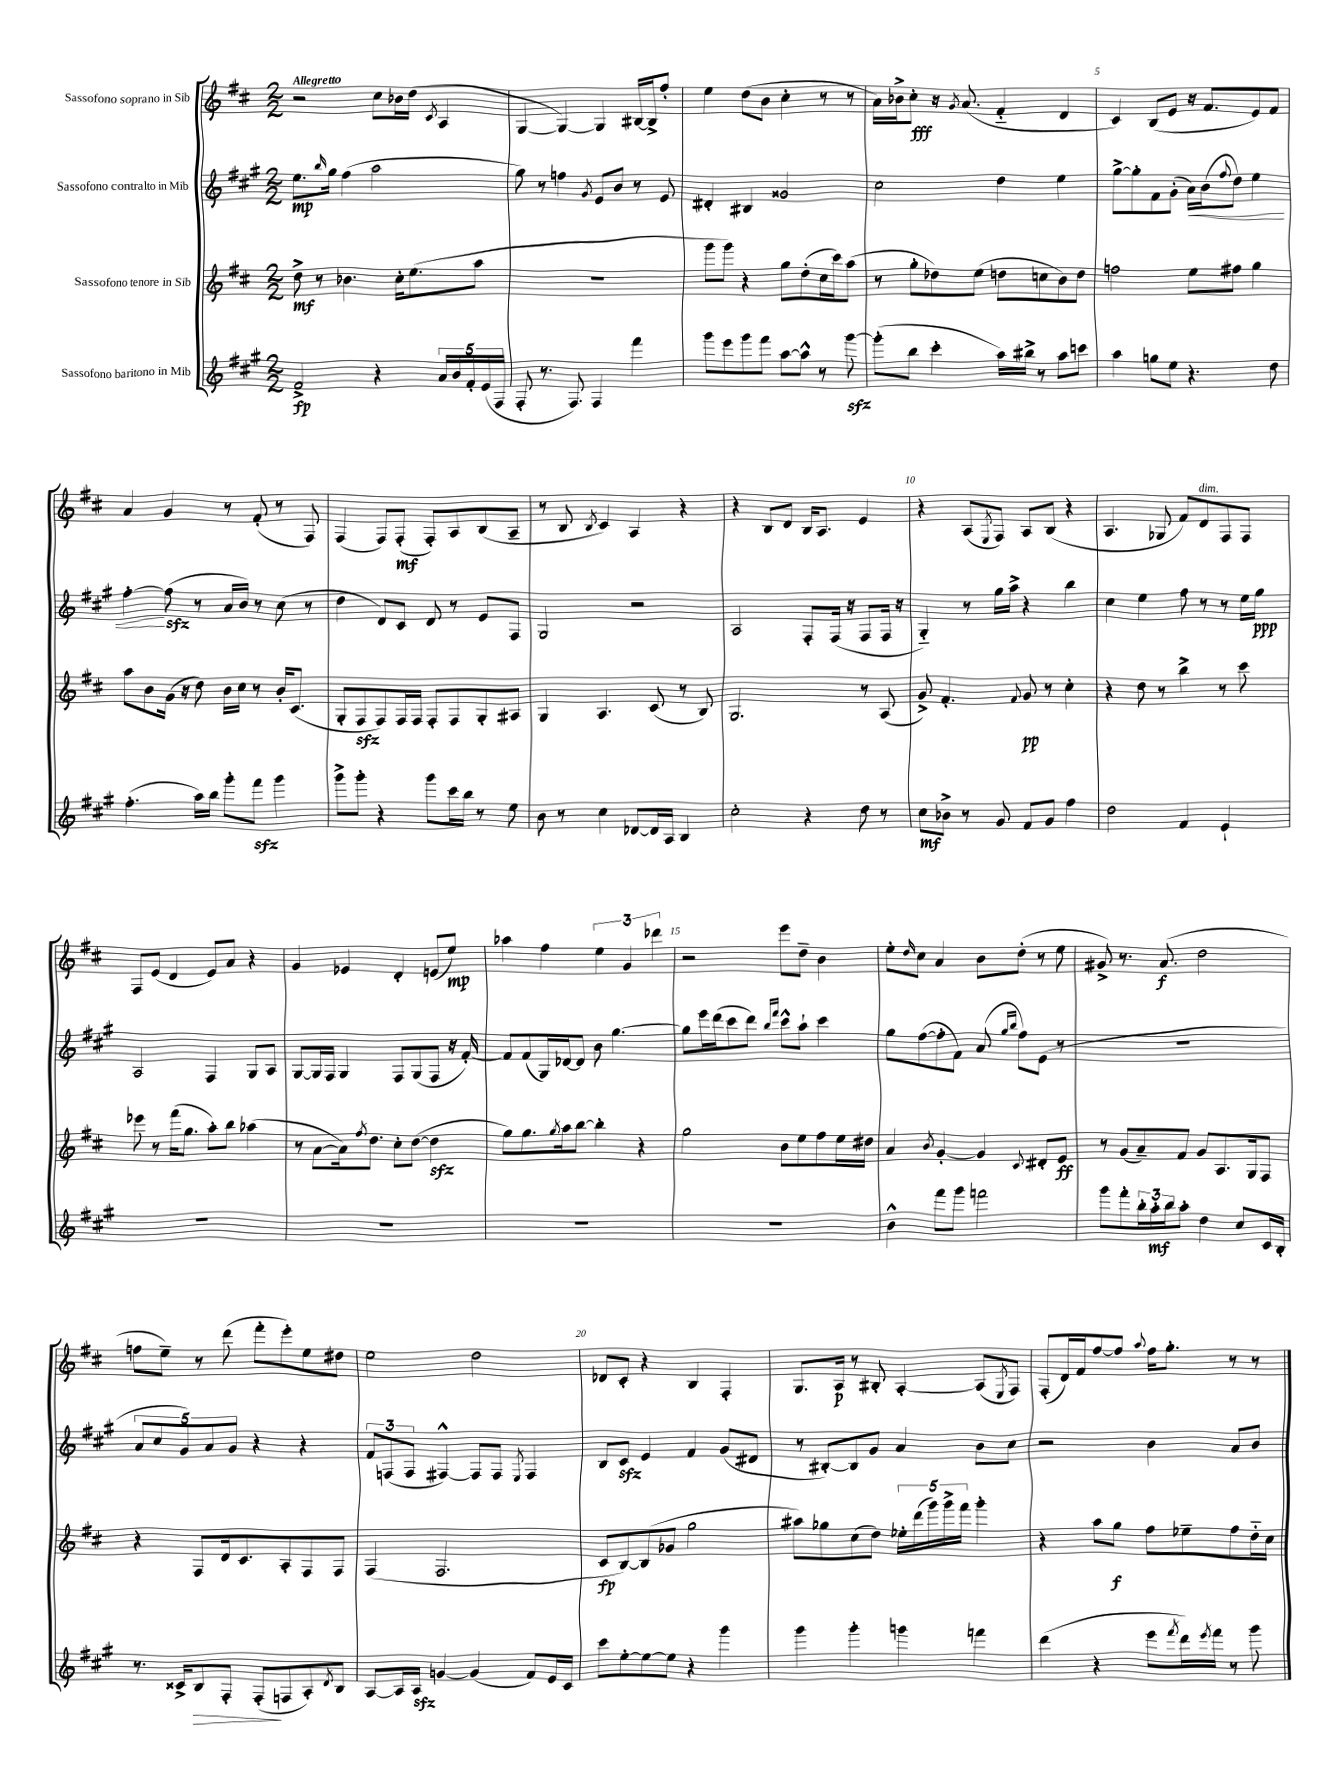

**kern	**dynam	**kern	**dynam	**kern	**dynam	**kern	**dynam
*part4	*part4	*part3	*part3	*part2	*part2	*part1	*part1
*staff4	*staff4	*staff3	*staff3	*staff2	*staff2	*staff1	*staff1
*I"Sassofono baritono in Mib	*	*I"Sassofono tenore in Sib	*	*I"Sassofono contralto in Mib	*	*I"Sassofono soprano in Sib	*
*clefG2	*	*clefG2	*	*clefG2	*	*clefG2	*
*k[f#c#g#]	*	*k[f#c#]	*	*k[f#c#g#]	*	*k[f#c#]	*
*M2/2	*	*M2/2	*	*M2/2	*	*M2/2	*
=1	=1	=1	=1	=1	=1	=1	=1
!	!	!	!	!	!	!LO:TX:a:B:t=Allegretto	!
2f#^/	fp	8dd^\	mf	8.ee\L	mp	2r	.
.	.	8r	.	.	.	.	.
.	.	.	.	16qqbb/	.	.	.
.	.	.	.	16gg#\Jk	.	.	.
.	.	4.b-X\	.	(4ff#\	.	.	.
4r	.	.	.	2aa\	.	8cc#\L	.
.	.	16cc#'\KL	.	.	.	16b-X\L	.
.	.	(8.ee\	.	.	.	(16dd\JJ	.
.	.	.	.	.	.	8qc#/	.
20a/LL	.	.	.	.	.	4A/	.
20b/	.	.	.	.	.	.	.
20f#'/	.	.	.	.	.	.	.
.	.	8aa\J	.	.	.	.	.
(20e/	.	.	.	.	.	.	.
20F#/JJ	.	.	.	.	.	.	.
=2	=2	=2	=2	=2	=2	=2	=2
8F#'/	.	1r	.	8gg#\)	.	[4G/	.
8.r	.	.	.	8r	.	.	.
.	.	.	.	4ffn\	.	4G/_)	.
8.F#/)	.	.	.	.	.	.	.
.	.	.	.	8qg#/	.	.	.
4F#/	.	.	.	8e/L	.	4G/]	.
.	.	.	.	8b/J	.	.	.
4fff#\	.	.	.	8r	.	[16B#X/LL	.
.	.	.	.	.	.	16B#^/J]	.
.	.	.	.	8e/	.	8ff#'/J	.
=3	=3	=3	=3	=3	=3	=3	=3
8ggg#\L	.	8ggg\L	.	4d#X'/	.	4ee\	.
8eee\	.	8ggg\J)	.	.	.	.	.
8ggg#\	.	4r	.	4B#X/	.	(8dd\L	.
8fff#\J	.	.	.	.	.	8b\J	.
[8aa\L	.	8gg\L	.	2g##X/	.	4cc#'\	.
8aa^^\J]	.	(8dd'\	.	.	.	.	.
8r	.	16cc#\L	.	.	.	8r	.
.	.	16ccc#\J)	.	.	.	.	.
[8ggg#zz\	.	(8aa\J	.	.	.	8r	.
=4	=4	=4	=4	=4	=4	=4	=4
(8ggg#'\L]	.	8r	.	2cc#\	.	16a\LL)	.
.	.	.	.	.	.	16b-X^\J	.
8bb\J	.	8gg'\L	.	.	.	8cc#'\J	fff
4ccc#'\	.	8dd-X\)	.	.	.	16r	.
.	.	.	.	.	.	8qg/	.
.	.	.	.	.	.	(8.a/	.
.	.	(8ee\J	.	.	.	.	.
16aa\LL)	.	8ddn\L	.	4dd\	.	4f#/	.
16bb#X^\JJ	.	.	.	.	.	.	.
8r	.	8ccn\	.	.	.	.	.
8aa\L	.	8b\)	.	4ee\	.	4d/	.
8cccn\J	.	8dd\J	.	.	.	.	.
=5	=5	=5	=5	=5	=5	=5	=5
4aa\	.	2ffn\	.	[8gg#^\L	.	4c#/)	.
.	.	.	.	8gg#'\]	.	.	.
8ggn\L	.	.	.	8f#\	.	(8B/L	.
8ee\J	.	.	.	(8g#'\J	.	8e/J	.
!	!	!	!	!	!LO:HP:b	!	!
4.r	.	8ee\L	.	16a\LL)	<	16r	.
.	.	.	.	(16b\J	.	8.f#/L	.
.	.	.	.	8qqff#/	.	.	.
.	.	8ff#X\J	.	8dd\J)	.	.	.
.	.	4gg\	.	4ee\	.	8e/)	.
8dd\	.	.	.	.	.	8f#/J	.
!!LO:LB:g=z
=6	=6	=6	=6	=6	=6	=6	=6
(4.ff#'\	.	8aa\L	.	[4ff#'\	.	4a/	.
.	.	8b\	.	.	.	.	.
.	.	(16g\Jk	.	(8ff#zz\]	[	4g/	.
.	.	16r	.	.	.	.	.
16aa\LL)	.	8dd\)	.	8r	.	.	.
16bb\JJ	.	.	.	.	.	.	.
8ggg#'\L	.	16b\LL	.	16a/LL	.	8r	.
.	.	16cc#\JJ	.	16b/JJ)	.	.	.
8fff#zz\J	.	8r	.	8r	.	(8f#'/	.
4ggg#\	.	16b'/KL	.	(8cc#\	.	8r	.
.	.	(8.c#/J	.	.	.	.	.
.	.	.	.	8r	.	8F#/)	.
=7	=7	=7	=7	=7	=7	=7	=7
8ggg#^\L	.	8G'/L	.	4dd\	.	(4F#/	.
8ggg#'\J	.	8F#zz/	.	.	.	.	.
4r	.	8F#/)	.	8d/L)	.	8F#/L)	.
.	.	16F#/L	.	8c#/J	.	(8F#'/J	mf
.	.	16F#/JJ	.	.	.	.	.
8ggg#\L	.	8F#'/L	.	8d/	.	8F#'/L)	.
16ccc#\L	.	8F#/	.	8r	.	8A/	.
16bb\JJ	.	.	.	.	.	.	.
8r	.	8G'/	.	8e/L	.	(8B/	.
8ee\	.	8A#X/J	.	8F#/J	.	8A~/J	.
=8	=8	=8	=8	=8	=8	=8	=8
8b\	.	4G/	.	2G#/	.	8r	.
8r	.	.	.	.	.	8B/	.
.	.	.	.	.	.	8qB/	.
4cc#\	.	4.A/	.	.	.	4c#/)	.
[8d-X/L	.	.	.	2r	.	4A/	.
16d-/L]	.	(8c#/	.	.	.	.	.
16A/JJ	.	.	.	.	.	.	.
4B/	.	8r	.	.	.	4r	.
.	.	8B/)	.	.	.	.	.
=9	=9	=9	=9	=9	=9	=9	=9
2cc#'\	.	2.G/	.	2A/	.	4r	.
.	.	.	.	.	.	8B/L	.
.	.	.	.	.	.	8d/J	.
4r	.	.	.	8F#'/L	.	16B/KL	.
.	.	.	.	.	.	8.A/J	.
.	.	.	.	(16F#/Jk	.	.	.
.	.	.	.	16r	.	.	.
8dd\	.	8r	.	8F#/L	.	4e/	.
8r	.	(8A/	.	16F#/Jk	.	.	.
.	.	.	.	16r	.	.	.
=10	=10	=10	=10	=10	=10	=10	=10
8cc#\L	mf	8g^/)	.	4G#/)	.	4r	.
8b-X^\J	.	4.f#'/	.	.	.	.	.
8r	.	.	.	8r	.	(8A/L	.
.	.	.	.	.	.	8qE/	.
8g#/	.	.	.	16gg#\LL	.	8F#/J)	.
.	.	.	.	16aa^\JJ	.	.	.
.	.	8qqf#/	.	.	.	.	.
8f#/L	.	8g/	pp	4r	.	8A/L	.
8g#/J	.	8r	.	.	.	(8B/J	.
4ff#\	.	4cc#'\	.	4bb\	.	4r	.
=11	=11	=11	=11	=11	=11	=11	=11
2dd\	.	4r	.	4cc#\	.	4.A/	.
.	.	8dd\	.	4ee\	.	.	.
.	.	8r	.	.	.	8G-X/	.
4f#/	.	4bb^\	.	8ff#\	.	8f#/L)	.
!	!	!	!	!	!	!LO:TX:a:i:t=dim.	!
.	.	.	.	8r	.	8d/	.
4e`/	.	8r	.	8r	.	8F#/	.
.	.	8ccc#\	.	16ee\LL	.	8F#/J	.
.	.	.	.	16gg#\JJ	ppp	.	.
!!LO:LB:g=z
=12	=12	=12	=12	=12	=12	=12	=12
1r	.	8eee-X\	.	2A/	.	8F#/L	.
.	.	8r	.	.	.	(8e/J	.
.	.	(16fff#\KL	.	.	.	4d/	.
.	.	8.gg\J	.	.	.	.	.
.	.	8aa'\L)	.	4F#/	.	8e/L)	.
.	.	8bb\J	.	.	.	8a/J	.
.	.	(4aa-X\	.	8G#/L	.	4r	.
.	.	.	.	8A/J	.	.	.
=13	=13	=13	=13	=13	=13	=13	=13
1r	.	8r	.	[8G#/L	.	4g/	.
.	.	[8a\L	.	16G#/L]	.	.	.
.	.	.	.	16F#/JJ	.	.	.
.	.	16a\k])	.	4G#/	.	4e-X/	.
.	.	8qff#/	.	.	.	.	.
.	.	8.dd\J	.	.	.	.	.
.	.	8cc#'\L	.	8F#/L	.	4d'/	.
.	.	([8dd\J	.	(8G#/	.	.	.
.	.	4ddzz\]	.	8F#/J	.	(8en/L	.
.	.	.	.	16r	.	8ee/J)	mp
.	.	.	.	[16f#'/)	.	.	.
=14	=14	=14	=14	=14	=14	=14	=14
1r	.	8gg\L)	.	8f#/L]	.	4aa-X\	.
.	.	8.gg\	.	(8f#/	.	.	.
.	.	.	.	16G#/L)	.	4ff#\	.
.	.	8qgg/	.	.	.	.	.
.	.	16aa\k	.	[16d-X/J	.	.	.
.	.	[8bb\J	.	8d-/J]	.	.	.
.	.	4bb'\]	.	8b\	.	6ee\	.
.	.	.	.	[4.gg#\	.	.	.
.	.	.	.	.	.	6g/	.
.	.	4r	.	.	.	.	.
.	.	.	.	.	.	6ddd-X\	.
=15	=15	=15	=15	=15	=15	=15	=15
1r	.	2gg\	.	8gg#\L]	.	2r	.
.	.	.	.	16eee\L	.	.	.
.	.	.	.	(16ddd\J	.	.	.
.	.	.	.	8ccc#\	.	.	.
.	.	.	.	8ddd\J)	.	.	.
.	.	.	.	16qqbb/LL	.	.	.
.	.	.	.	16qqfff#/JJ	.	.	.
.	.	8b\L	.	8ccc#^^\L	.	8eee\L	.
.	.	8ee\	.	8aa`\J	.	8dd~\J	.
.	.	8ff#\	.	4ccc#\	.	4b\	.
.	.	16ee\L	.	.	.	.	.
.	.	16dd#X\JJ	.	.	.	.	.
=16	=16	=16	=16	=16	=16	=16	=16
4b^^\	.	4a/	.	8gg#\L	.	8ee'\L	.
.	.	.	.	.	.	16qqdd/	.
.	.	.	.	([8ff#\	.	8cc#\J	.
.	.	8qb/	.	.	.	.	.
8fff#\L	.	[4g'/	.	8ff#'\]	.	4a/	.
8ggg#\J	.	.	.	8f#\J)	.	.	.
2fffn\	.	4g/]	.	(8a/	.	8b\L	.
.	.	.	.	16qqgg#/LL	.	.	.
.	.	.	.	16qqbb/JJ	.	.	.
.	.	.	.	8ff#\L)	.	(8dd'\J	.
.	.	8qqc#/	.	.	.	.	.
.	.	8d#X'/L	.	(8e\J	.	8r	.
.	.	8e/J	ff	8r	.	8ee\	.
=17	=17	=17	=17	=17	=17	=17	=17
8ggg#\L	.	8r	.	1r	.	8g#X^/)	.
8fff#'\	.	(8g/L	.	.	.	8.r	.
24bb'\L	.	8a~/)	.	.	.	.	.
24aa'\	mf	.	.	.	.	.	.
.	.	.	.	.	.	(8.a/	f
24bb\J	.	.	.	.	.	.	.
8aa'\J	.	8f#/J	.	.	.	.	.
4dd\	.	8g/L	.	.	.	2dd\	.
.	.	8.A/	.	.	.	.	.
8cc#/L	.	.	.	.	.	.	.
.	.	16G/k	.	.	.	.	.
16c#/L	.	8F#/J	.	.	.	.	.
16B'/JJ	.	.	.	.	.	.	.
!!LO:LB:g=z
=18	=18	=18	=18	=18	=18	=18	=18
8.r	.	4r	.	10a/L	.	8ffn\L	.
.	.	.	.	10cc#/	.	.	.
.	.	.	.	.	.	8ee~\J)	.
16c##X^/KL	.	.	.	.	.	.	.
.	.	.	.	10g#/)	.	.	.
!	!LO:HP:b	!	!	!	!	!	!
8B/	>	8F#/L	.	.	.	8r	.
.	.	.	.	10a/	.	.	.
8F#'/J	.	16d/k	.	.	.	(8ddd\	.
.	.	.	.	10g#/J	.	.	.
.	.	8.c#/	.	.	.	.	.
(8F#'/L	.	.	.	4r	.	8fff#'\L	.
8Fn/	]	8A'/	.	.	.	8eee'\)	.
8A'/)	.	8F#/	.	4r	.	8ee\	.
8qd/	.	.	.	.	.	.	.
8B/J	.	8F#/J	.	.	.	8dd#X\J	.
=19	=19	=19	=19	=19	=19	=19	=19
[8A/L	.	(4F#/	.	12f#/L	.	2ee\	.
.	.	.	.	(12Fn/	.	.	.
16A/L]	.	.	.	.	.	.	.
.	.	.	.	12F/J	.	.	.
16Azz/JJ	.	.	.	.	.	.	.
[4gn/	.	2.F#/	.	[4F#X^^/)	.	.	.
(4g/]	.	.	.	8F#/L]	.	2dd\	.
.	.	.	.	8F#/J	.	.	.
.	.	.	.	8qE/	.	.	.
8f#/L)	.	.	.	4F#/	.	.	.
16e/L	.	.	.	.	.	.	.
16c#/JJ	.	.	.	.	.	.	.
=20	=20	=20	=20	=20	=20	=20	=20
8ccc#\L	.	8c#/L	fp	8B/L	.	8d-X/L	.
[8ee'\	.	[8B/)	.	8c#zz/J	.	8c#'/J	.
8ee\_	.	(8B/]	.	4e/	.	4r	.
8ee\J]	.	8g-X/J	.	.	.	.	.
4r	.	2gg\	.	4f#/	.	4B/	.
4ggg#\	.	.	.	(8g#/L	.	4F#'/	.
.	.	.	.	8d#X/J	.	.	.
=21	=21	=21	=21	=21	=21	=21	=21
4ggg#\	.	8aa#X\L)	.	8r	.	8.G/L	.
.	.	8gg-X\	.	[8B#X'/L)	.	.	.
.	.	.	.	.	.	16A/Jk	p
4ggg#'\	.	(8cc#\	.	8B#/]	.	8r	.
.	.	8dd\J)	.	8g#/J	.	8B#X'/	.
4gggn\	.	20ee-X'\LL	.	4a/	.	[4A'/	.
.	.	(20ddd\	.	.	.	.	.
.	.	20ggg\)	.	.	.	.	.
.	.	20ggg^\	.	.	.	.	.
.	.	20fff#\JJ	.	.	.	.	.
4fffn\	.	4ggg'\	.	8b\L	.	(8A/L]	.
.	.	.	.	.	.	8qE/	.
.	.	.	.	8cc#\J	.	8F#/J)	.
=22	=22	=22	=22	=22	=22	=22	=22
(4ddd\	.	4r	.	2r	.	(8F#'/L	.
.	.	.	.	.	.	16d/L)	.
.	.	.	.	.	.	16f#/J	.
4r	.	8aa\L	.	.	.	[8ff#/	.
.	.	8gg\J	f	.	.	8ff#/J]	.
.	.	.	.	.	.	8qqaa/	.
8eee\L	.	8ff#\L	.	4b\	.	16ff#\KL	.
.	.	.	.	.	.	8.gg'\J	.
8qfff#/	.	.	.	.	.	.	.
16ddd\L)	.	8ee-X~\	.	.	.	.	.
8qeee/	.	.	.	.	.	.	.
16fff#\JJ	.	.	.	.	.	.	.
8r	.	8ff#\	.	8a/L	.	8r	.
8ggg#\	.	16dd\L	.	8b/J	.	8r	.
.	.	16cc#\JJ	.	.	.	.	.
==	==	==	==	==	==	==	==
*-	*-	*-	*-	*-	*-	*-	*-
